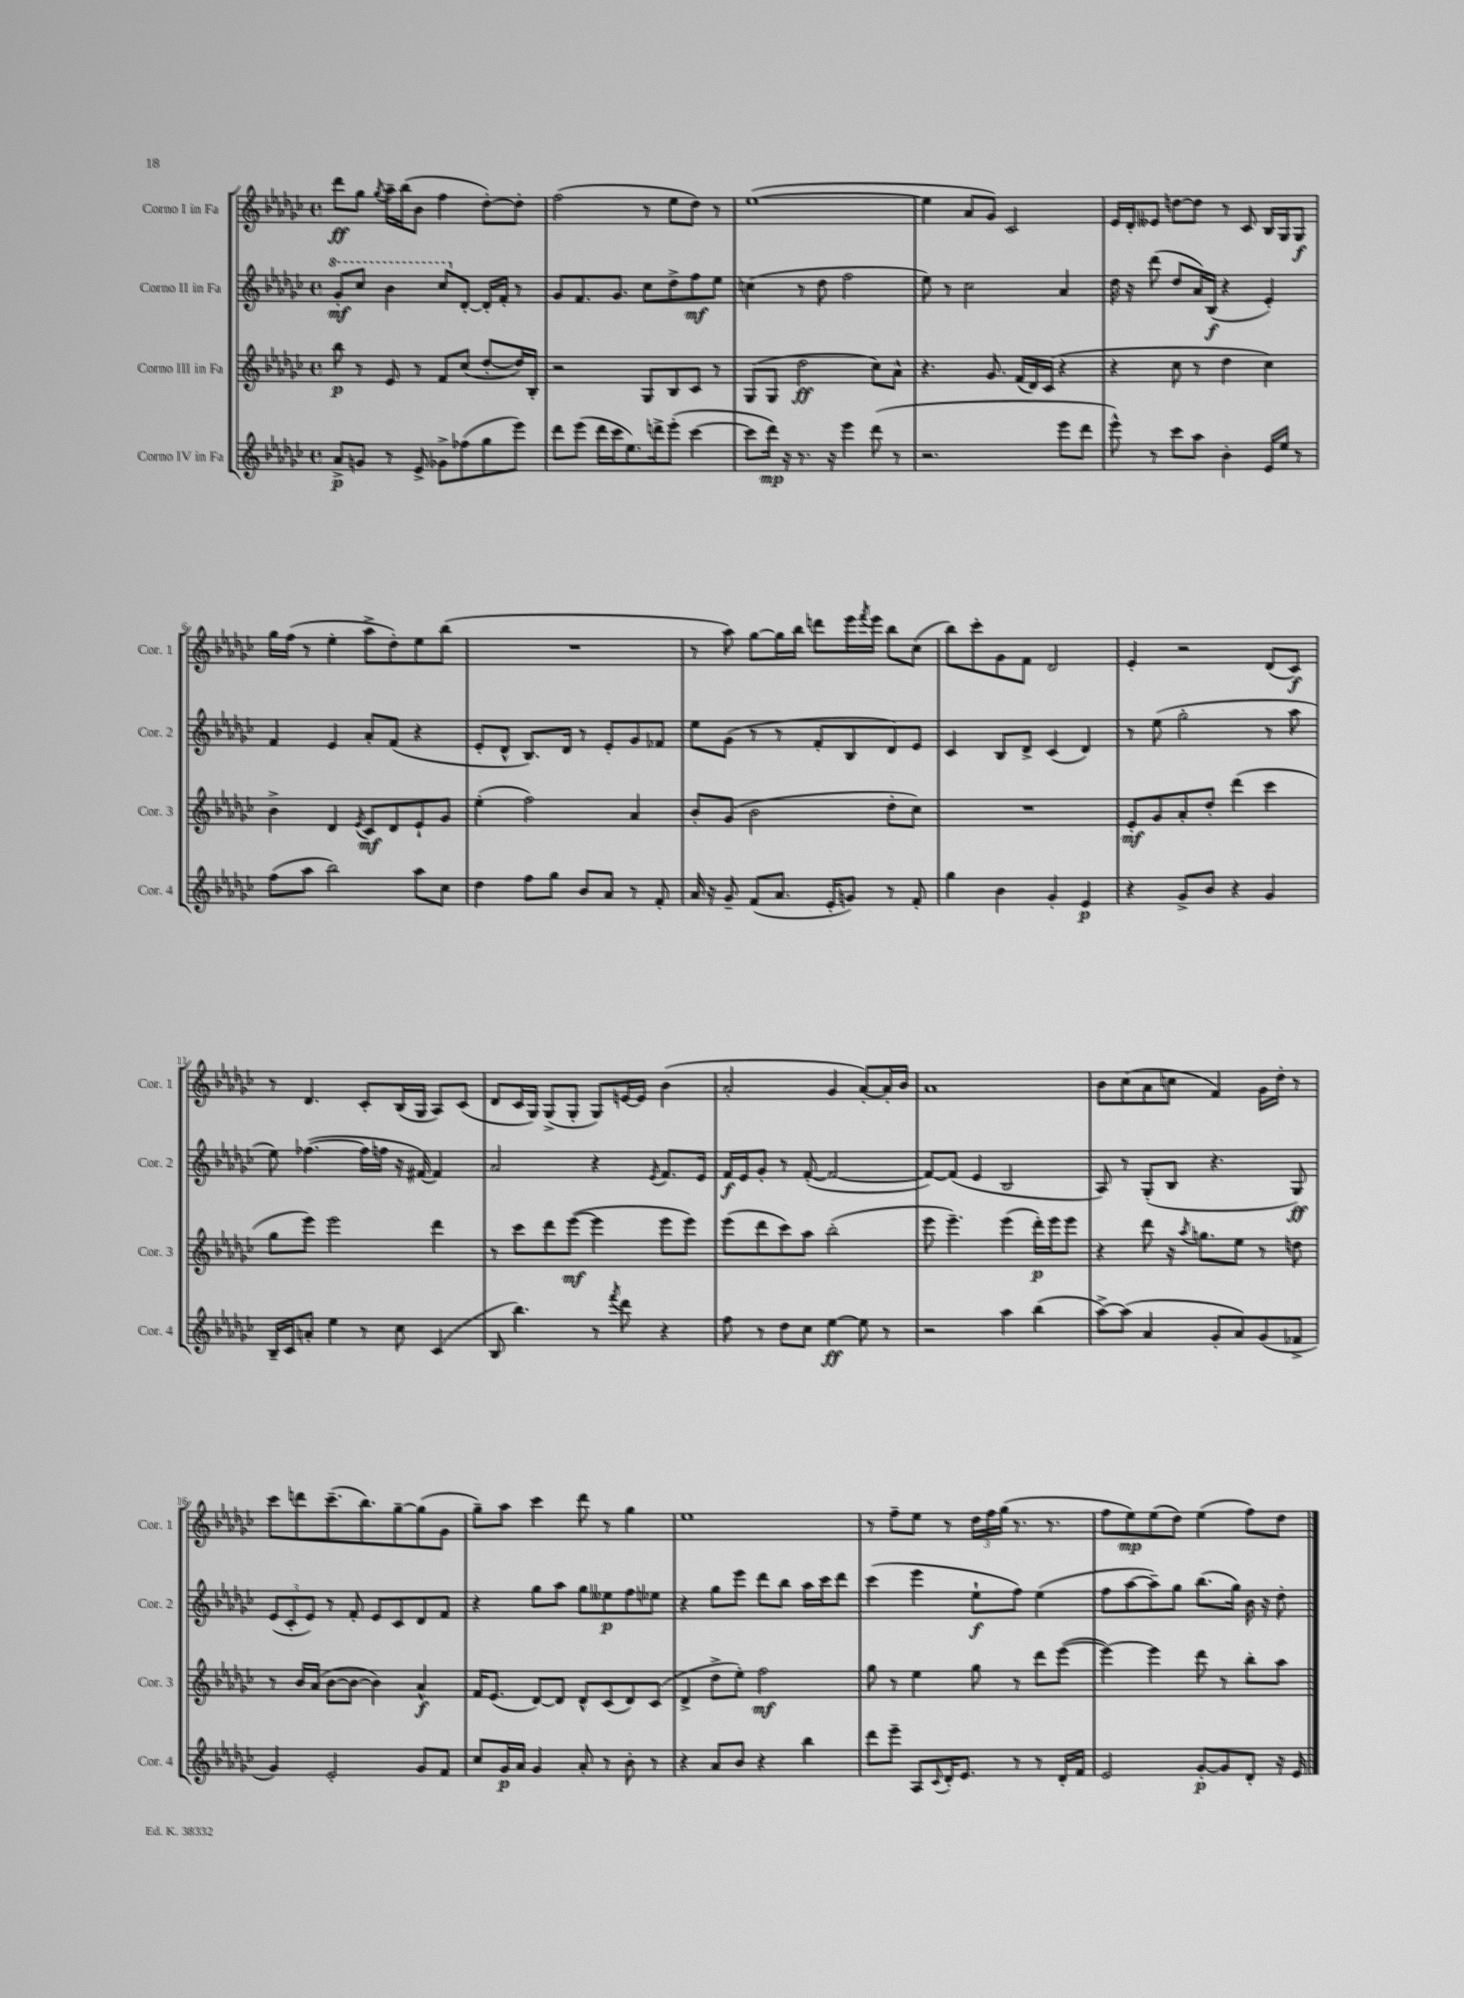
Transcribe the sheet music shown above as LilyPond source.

<<
\new StaffGroup <<
\new Staff = "s0" \with { instrumentName = "Corno I in Fa" shortInstrumentName = "Cor. 1" } {
    \clef treble \key ges \major \defaultTimeSignature \time 4/4
    des'''8\ff ges''8 \acciaccatura { ges''8 } aes''16-- bes''16( bes'8 f''4 des''8~-.) des''8-. |
    f''2( r8 ees''8 des''8) r8 |
    ees''1~( |
    ees''4 aes'8 ges'8) ces'2 |
    ees'16 des'16-. eeses'8 d''8~ d''8 r8 ces'8 bes16 ges16 ges8\f |
    ges''16 f''16( r8 ees''4-. aes''8-> des''8-.) ees''8 bes''8( |
    R1 |
    r8 aes''8) ges''8~ ges''16 bes''16 d'''8 ees'''16 \acciaccatura { f'''8 } ees'''16 bes''8 ces''8( |
    bes''8) ces'''8-. ges'8 f'8 des'2 |
    ees'4-. r2 des'8( ces'8\f) |
    r8 des'4. ces'8-. bes16( ges16 aes8) ces'8( |
    des'8 ces'16 ges16) ges8->( ges8-. ges8) e'16~ e'16 bes'4( |
    aes'2-. ges'4 aes'8~-.) aes'16-. bes'16 |
    aes'1 |
    bes'8 ces''8( aes'8 c''8 f'4) ges'16 des''16-. r8 |
    ces'''8 d'''8 ces'''8.--( bes''8.) ges''8~-- ges''8( ges'8 |
    ges''8--) aes''8 ces'''4 des'''8 r8 ges''4 |
    ees''1 |
    r8 f''8-- ees''8 r8 \tuplet 3/2 { des''16 f''16 ges''16( } r8. r8. |
    f''8 ees''8\mp) ees''8( des''8) ees''4( f''8) des''8 \bar "|." |
}
\new Staff = "s1" \with { instrumentName = "Corno II in Fa" shortInstrumentName = "Cor. 2" } {
    \clef treble \key ges \major \defaultTimeSignature \time 4/4
    \ottava #1 ges''8-.\mf ces'''8 bes''4 ces'''8 \ottava #0 des'8~-. des'16-. f'16-. r8 |
    ges'8 f'8. ges'8. ces''8 des''8-> f''8\mf ees''8 |
    c''4( r8 des''8 f''2 |
    ees''8) r8 ces''2 aes'4 |
    des''16 r16 des'''8( des''8 aes'16) bes16\f( r4 ees'4-.) |
    f'4 ees'4 aes'8-. f'8( r4 |
    ees'8-. des'8-^ bes8.) des'16 r8 ees'8-. ges'8 fes'8 |
    ees''8 ges'8( r8 r8 f'8-. bes8 des'8) ees'8 |
    ces'4 bes8 des'8-> ces'4( des'4) |
    r8 ees''8( ges''2-. r8 aes''8 |
    ees''8) fes''4.~( fes''16 f''16 r16 fis'16~) fis'4 |
    aes'2 r4 \acciaccatura { ees'8 } f'8. ees'16 |
    f'16\f ees'16 ges'8-. r8 f'8~-.( f'2~ |
    f'8~) f'8( ees'4 bes2 |
    aes8) r8 ges8-.( bes8 r4. ges8\ff) |
    \tuplet 3/2 { ees'8( ces'8-. ees'8) } r8 f'8-. ees'8 ces'8 des'8 f'8 |
    r4 ges''8 aes''8 ges''8 eeses''8\p f''8 ees''8 |
    r4 ges''8 ees'''8 des'''8 bes''8 aes''16 ces'''16 des'''8 |
    ces'''4( ees'''4 ees''8-!\f f''8) ees''4( |
    f''8 aes''8~ aes''8--) ges''8 bes''8.( ges''16) bes'16 r16 des''8-. \bar "|." |
}
\new Staff = "s2" \with { instrumentName = "Corno III in Fa" shortInstrumentName = "Cor. 3" } {
    \clef treble \key ges \major \defaultTimeSignature \time 4/4
    bes''8\p r8 ees'8 r8 f'8 ces''8( des''8~-. des''16) bes16-. |
    r2 ges8 bes8 ces'8 r8 |
    ges8( ges8 des''2\ff ces''8) aes'8-^ |
    r4. ges'8. f'16( des'16) ces'16( r4 |
    r4 ces''8 r8 des''4 ces''4) |
    bes'4-> des'4 \acciaccatura { ees'8 } ces'8\mf des'8 ees'8-! ges'8 |
    ees''4-.( f''2) aes'4 |
    bes'8-. ges'8( bes'2 des''8-. ces''8) |
    R1 |
    ees'8-.\mf ges'8 aes'8-. des''8-. des'''4( ces'''4 |
    ges''8 ees'''8) ees'''2 des'''4 |
    r8 ces'''8 des'''8 ees'''8~\mf( ees'''4 ees'''8 ees'''8) |
    ees'''8( des'''8 ces'''8) aes''8 bes''2-.( |
    ees'''8 ees'''4.--) ees'''4( des'''16-.\p) ees'''16 ees'''8 |
    r4 des'''8 r16 \acciaccatura { aes''8 } g''8. ees''8 r8 d''8 |
    r8 bes'16 aes'16( bes'8~ bes'8~ bes'4) aes'4-^\f |
    f'16 ees'8.( des'8~) des'8 des'8-^ ces'8( des'8) ces'8( |
    des'4-> des''8-> ees''8-.) f''2\mf |
    ges''8 r8 ees''4 ges''8 r8 des'''8 ees'''8~( |
    ees'''4~) ees'''4 des'''8 r8 bes''8-. aes''8 \bar "|." |
}
\new Staff = "s3" \with { instrumentName = "Corno IV in Fa" shortInstrumentName = "Cor. 4" } {
    \clef treble \key ges \major \defaultTimeSignature \time 4/4
    aes'8->\p g'8 r8 ees'8-> ges'8-> fes''8( ges''8 ees'''8) |
    des'''8 ees'''8( des'''16 ces'''16 ees''8.) d'''16-> ees'''8-.( ces'''4~ |
    ces'''8 des'''16\mp) r16 r8. r16 ees'''4 des'''8( r8 |
    r2. ees'''8 des'''8 |
    ees'''8-^) r8 ces'''8 aes''8 bes'4-. ees'16 ees''16 r8 |
    f''8( aes''8 bes''2) aes''8 ces''8 |
    des''4 f''8 ges''8 bes'8 aes'8 r8 f'8-. |
    aes'16 r16 ges'8-- f'8( aes'8. ees'16-. g'8) r8 f'8-. |
    ges''4 bes'4 ges'4-. ees'4\p |
    r4 ges'8-> bes'8 r4 ges'4 |
    bes16-- ces'16 a'8-. ees''4 r8 ces''8 ces'4( |
    bes8 bes''4.) r8 \acciaccatura { f'''8 } des'''8 r4 |
    f''8 r8 des''8 ces''8 ees''4~\ff ees''8 r8 |
    r2 aes''4 bes''4( |
    aes''8~->) aes''8( aes'4 ges'8-. aes'8) ges'8( fes'8-> |
    ges'4) ees'2-. ges'8 f'8 |
    ces''8 ges'16\p aes'16 ges'4 aes'8-. r8 bes'8-. r8 |
    r4 aes'8 bes'8 r4 bes''4 |
    des'''8 ees'''8-- aes8 \appoggiatura { ces'8 } des'16-. ees'8. r8 r8 des'16-. f'16 |
    ees'2 ges'8~-.\p ges'8 des'8-. r16 ees'16 \bar "|." |
}
>>
>>
